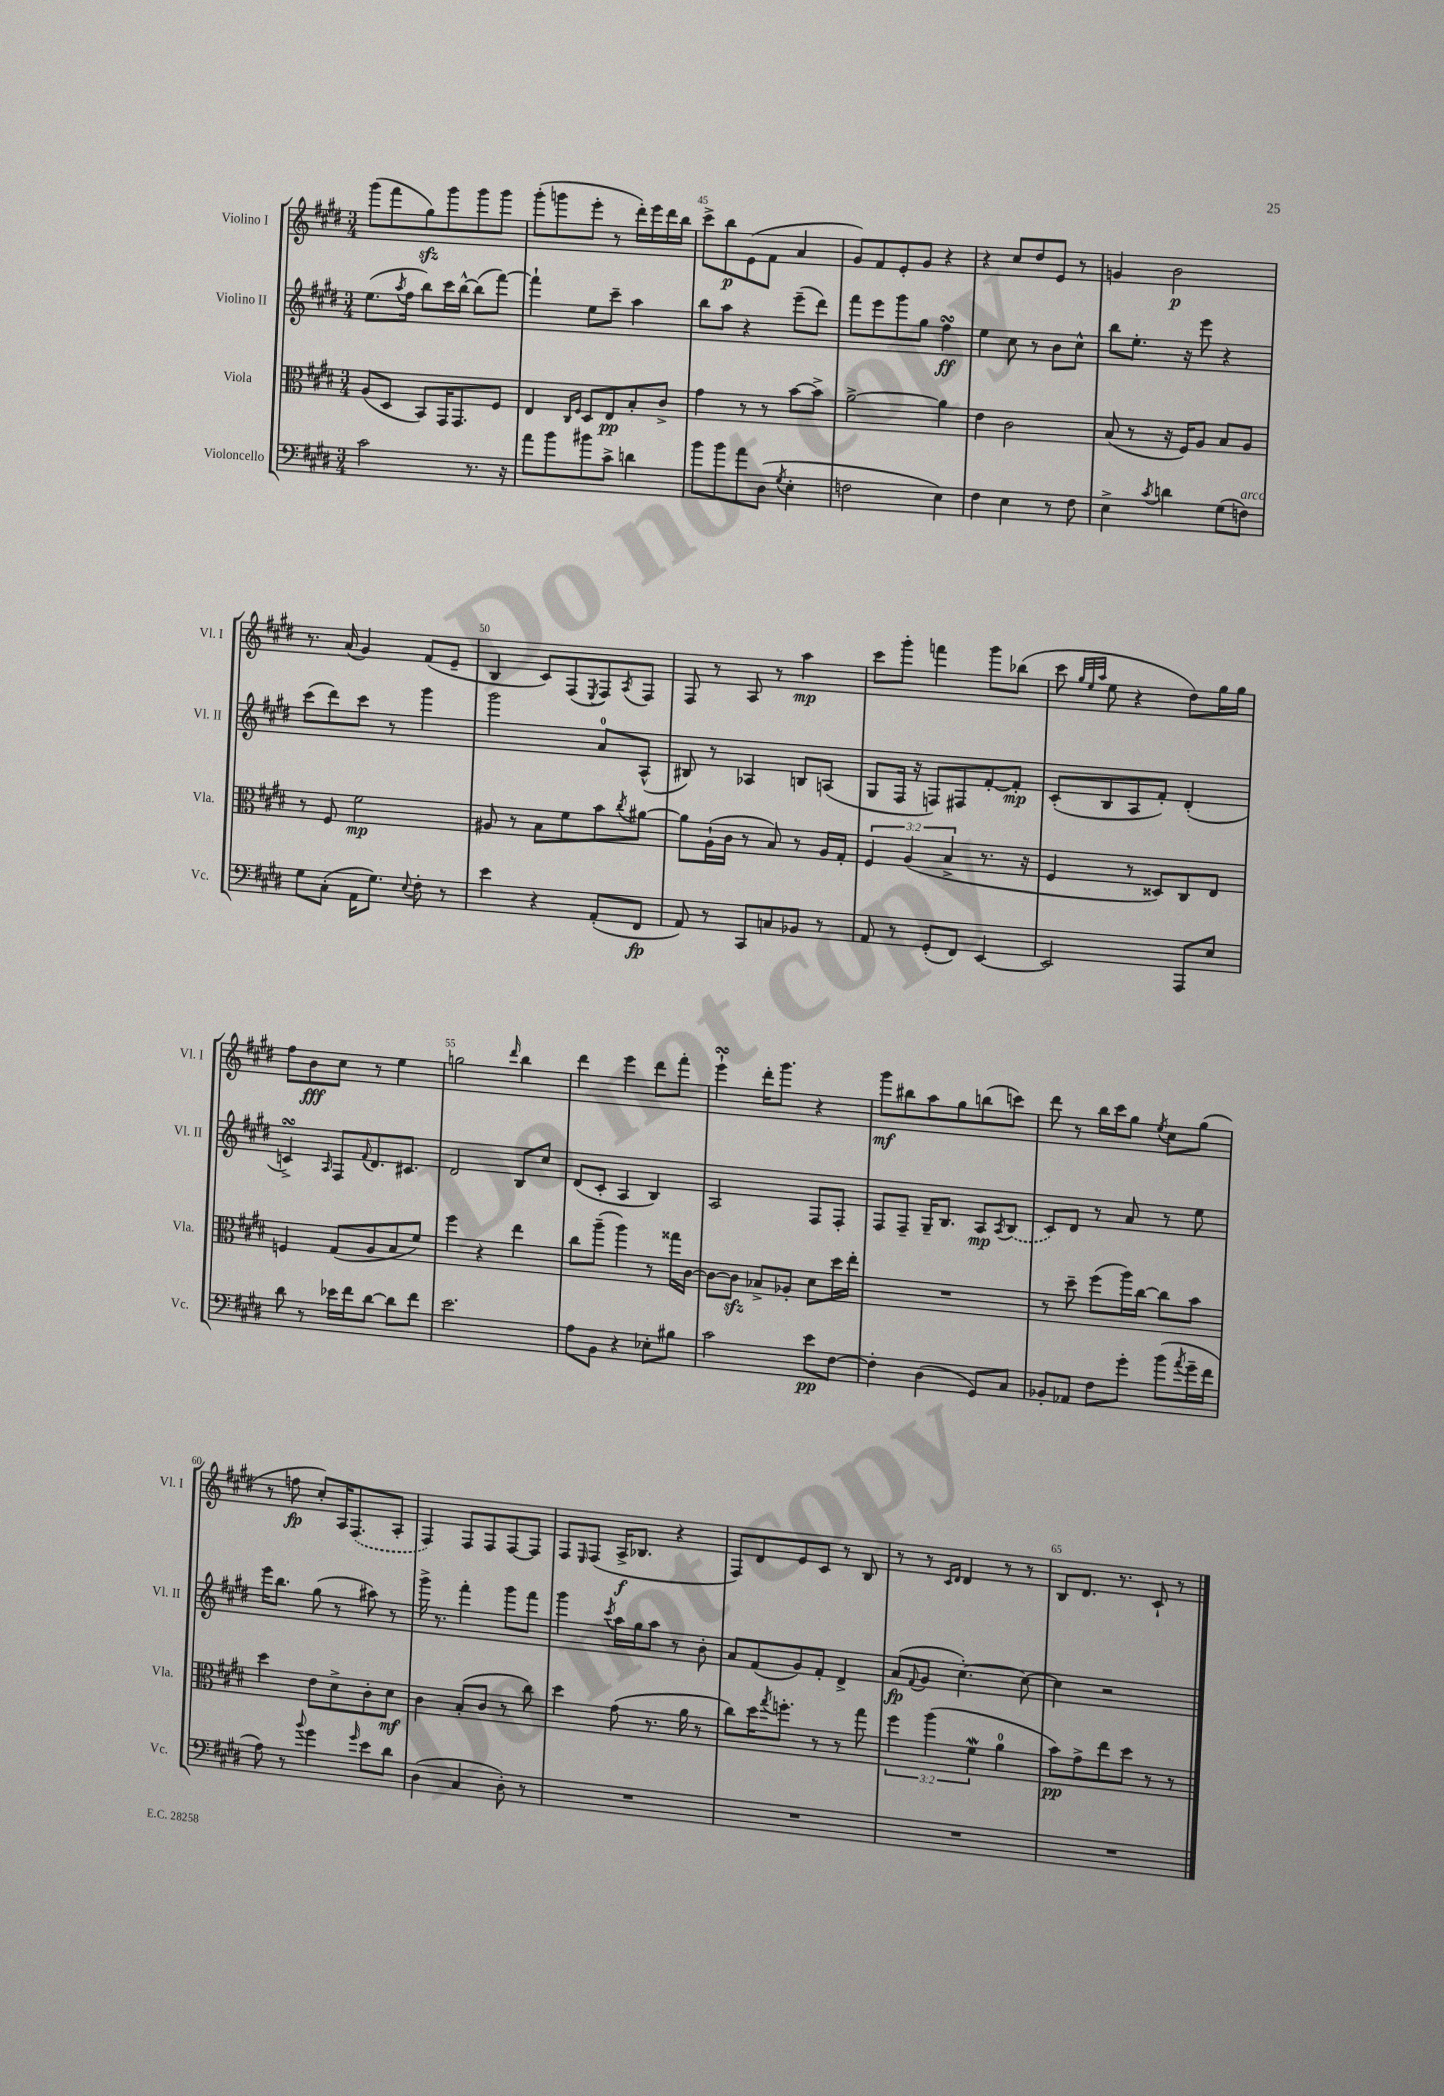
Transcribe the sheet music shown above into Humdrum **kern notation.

**kern	**dynam	**kern	**dynam	**kern	**dynam	**kern	**dynam
*part4	*part4	*part3	*part3	*part2	*part2	*part1	*part1
*staff4	*staff4	*staff3	*staff3	*staff2	*staff2	*staff1	*staff1
*I"Violoncello	*	*I"Viola	*	*I"Violino II	*	*I"Violino I	*
*I'Vc.	*	*I'Vla.	*	*I'Vl. II	*	*I'Vl. I	*
*clefF4	*	*clefC3	*	*clefG2	*	*clefG2	*
*k[f#c#g#d#]	*	*k[f#c#g#d#]	*	*k[f#c#g#d#]	*	*k[f#c#g#d#]	*
*M3/4	*	*M3/4	*	*M3/4	*	*M3/4	*
=43	=43	=43	=43	=43	=43	=43	=43
2c#\	.	(8A/L	.	(8.ee\L	.	(8ggg#\L	.
.	.	8D#/J	.	.	.	8fff#\	.
.	.	.	.	8qaa/	.	.	.
.	.	.	.	16ff#\Jk	.	.	.
.	.	8BB/L)	.	8bb\L)	.	8gg#zz\)	.
.	.	16GG#/K	.	16ccc#\L	.	8ggg#\	.
.	.	8.GG#/	.	[16bb^^\JJ	.	.	.
8.r	.	.	.	(8bb\L]	.	8ggg#\	.
.	.	8F#/J	.	[8fff#\J)	.	8ggg#\J	.
16r	.	.	.	.	.	.	.
=44	=44	=44	=44	=44	=44	=44	=44
8a\L	.	4E/	.	4fff#`\]	.	(8ggg#'\L	.
8b\	.	.	.	.	.	8gggn\	.
.	.	16qqC#/LL	.	.	.	.	.
.	.	16qqF#/JJ	.	.	.	.	.
8b#X\	.	8D#/L	.	8ee\L	.	8eee'\J	.
8c#^\J	.	8E/	pp	8ccc#~\J	.	8r	.
4dn\	.	8B'/	.	4aa\	.	16ddd#'\LL)	.
.	.	.	.	.	.	16eee\	.
.	.	8c#^/J	.	.	.	16ddd#\	.
.	.	.	.	.	.	16bb\JJ	.
=45	=45	=45	=45	=45	=45	=45	=45
8b\L	.	4g#\	.	8bb\L	.	8ccc#^\L	.
8b\	.	.	.	8aa\J	.	8bb\	p
8a\	.	8r	.	4r	.	(8e\	.
(8D#\J	.	8r	.	.	.	8f#\J	.
8qG#/	.	.	.	.	.	.	.
4E'\	.	[8b\L	.	(8eee~\L	.	4a/	.
.	.	8b^\J]	.	8ddd#\J)	.	.	.
=46	=46	=46	=46	=46	=46	=46	=46
2Fn\	.	[2a^\	.	8fff#\L	.	8g#/L)	.
.	.	.	.	8eee\	.	8f#/	.
.	.	.	.	8ggg#\	.	8e'/	.
.	.	.	.	8gg#\J	.	8g#/J	.
4E\)	.	4a\]	.	4ff#sSSS\	ff	4r	.
=47	=47	=47	=47	=47	=47	=47	=47
4F#\	.	4e\	.	4ee\	.	4r	.
4E\	.	2c#\	.	8cc#\	.	8cc#/L	.
.	.	.	.	8r	.	8dd#/	.
8r	.	.	.	8b\L	.	8e/J	.
8F#\	.	.	.	8cc#^^\J	.	8r	.
=48	=48	=48	=48	=48	=48	=48	=48
4E^\	.	(8B/	.	8bb\L	.	4gn/	.
.	.	8r	.	8.ee'\J	.	.	.
8qc#/	.	.	.	.	.	.	.
4dn\	.	16r	.	.	.	2b\	p
.	.	16F#/KL)	.	16r	.	.	.
.	.	8A/J	.	8eee\	.	.	.
(8G#\L	.	8B/L	.	4r	.	.	.
!LO:TX:a:i:t=arco	!	!	!	!	!	!	!
8Fn\J)	.	8A/J	.	.	.	.	.
!!LO:LB:g=z
=49	=49	=49	=49	=49	=49	=49	=49
8G#\L	.	8r	.	(8ccc#\L	.	8.r	.
(8C#'\J	.	8F#/	.	8ddd#\)	.	.	.
.	.	.	.	.	.	(16a/	.
16AA\KL	.	2f#\	mp	8ccc#\J	.	4g#/)	.
8.G#\J)	.	.	.	.	.	.	.
.	.	.	.	8r	.	.	.
8qqE/	.	.	.	.	.	.	.
8F#'\	.	.	.	4ggg#\	.	(8f#/L	.
8r	.	.	.	.	.	8e~/J	.
=50	=50	=50	=50	=50	=50	=50	=50
4e\	.	8A#X/	.	2ggg#\	.	4B/	.
.	.	8r	.	.	.	.	.
4r	.	8B\L	.	.	.	8c#/L)	.
.	.	8f#\	.	.	.	(8F#/	.
.	.	.	.	.	.	8qE/	.
(8AA'/L	.	8b\	.	8a/L	.	8F#/)	.
.	.	8qcc#/	.	.	.	8qA/	.
8FF#/J	fp	[8a#X\J	.	(8A^^/J	.	8F#/J	.
=51	=51	=51	=51	=51	=51	=51	=51
8AA/)	.	8a#\L]	.	8B#X/)	.	8F#/	.
8r	.	(16A`\L	.	8r	.	8r	.
.	.	16c#\JJ	.	.	.	.	.
8CC#/L	.	8r	.	4A-X/	.	8A/	.
8Cn/	.	8B/)	.	.	.	8r	.
8BB-X/J	.	8r	.	8Bn/L	.	4aa\	mp
8r	.	16A/LL	.	(8An/J	.	.	.
.	.	16G#'/JJ	.	.	.	.	.
=52	=52	=52	=52	=52	=52	=52	=52
8AA/	.	6F#/	.	8G#/L	.	8ccc#\L	.
8r	.	.	.	16F#/Jk	.	8ggg#'\J	.
.	.	(6A/	.	.	.	.	.
.	.	.	.	16r	.	.	.
(8GG#'/L	.	.	.	8Fn/L)	.	4fffn\	.
.	.	6B^/	.	.	.	.	.
8FF#/J)	.	.	.	8F#X/	.	.	.
[4EE/	.	8.r	.	[8f#'/	.	8ggg#\L	.
.	.	.	.	8f#'/J]	mp	(8bb-X\J	.
.	.	16r	.	.	.	.	.
=53	=53	=53	=53	=53	=53	=53	=53
2EE/]	.	4F#/	.	(8c#'/L	.	8ccc#\	.
.	.	.	.	.	.	32qqgg#/LLL	.
.	.	.	.	.	.	32qqee/	.
.	.	.	.	.	.	32qqaa/JJJ	.
.	.	.	.	8B/	.	8ee\	.
.	.	8r	.	8A/	.	4r	.
.	.	8D##X/L)	.	8f#'/J)	.	.	.
8AAA/L	.	8C#/	.	(4d#'/	.	8dd#\L)	.
8E/J	.	8E/J	.	.	.	16gg#\L	.
.	.	.	.	.	.	16gg#\JJ	.
!!LO:LB:g=z
=54	=54	=54	=54	=54	=54	=54	=54
8d#\	.	4Fn/	.	4cnsSSs^/)	.	8ff#\L	.
8r	.	.	.	.	.	8b\	fff
.	.	.	.	16qqA/	.	.	.
16e-X\LL	.	(8G#/L	.	8F#/L	.	8cc#\J	.
16f#\J	.	.	.	.	.	.	.
.	.	.	.	8qqf#/	.	.	.
[8d#\J	.	8A/	.	8.d#/	.	8r	.
8d#\L]	.	8B/	.	.	.	4ee\	.
.	.	.	.	8.c#X/J	.	.	.
8f#\J	.	8f#/J)	.	.	.	.	.
=55	=55	=55	=55	=55	=55	=55	=55
2.e\	.	4ff#\	.	2d#/	.	2ggn\	.
.	.	4r	.	.	.	.	.
.	.	.	.	.	.	16qqddd#/	.
.	.	4ee\	.	8B/L	.	4bb\	.
.	.	.	.	8cc#/J	.	.	.
=56	=56	=56	=56	=56	=56	=56	=56
8A\L	.	8cc#\L	.	(8d#/L	.	4ddd#\	.
8BB\J	.	(8aa~\J	.	8c#'/J	.	.	.
4r	.	4aa\)	.	4A/	.	4eee\	.
8E-X'\L	.	8r	.	4B/)	.	8ddd#\L	.
8B#X\J	.	16gg##X\LL	.	.	.	8fff#'\J	.
.	.	[16c#\JJ	.	.	.	.	.
=57	=57	=57	=57	=57	=57	=57	=57
2c#\	.	8c#\L_	.	2A/	.	4eeesSSs`\	.
.	.	8c#zz\J]	.	.	.	.	.
.	.	8B-X^/L	.	.	.	16ddd#'\KL	.
.	.	.	.	.	.	8.ggg#\J	.
.	.	8A-X'/J	.	.	.	.	.
8e\L	pp	8d#\L	.	8F#/L	.	4r	.
[8F#\J	.	16dd#\L	.	8F#'/J	.	.	.
.	.	16ee'\JJ	.	.	.	.	.
=58	=58	=58	=58	=58	=58	=58	=58
4F#'\]	.	2.r	.	8F#/L	.	8ggg#\L	mf
.	.	.	.	8F#~/J	.	8bb#X\	.
(4D#\	.	.	.	16G#~/KL	.	8aa\	.
.	.	.	.	8.B/J	.	.	.
.	.	.	.	.	.	8gg#\	.
8GG#/L)	.	.	.	8A/L	mp	(8bbn\	.
.	.	.	.	8qA/	.	.	.
8C#/J	.	.	.	(8B/J	.	8cccn\J)	.
=59	=59	=59	=59	=59	=59	=59	=59
8BB-X'/L	.	8r	.	8c#/L)	.	8ddd#\	.
8AA-X/J	.	8dd#~\	.	8d#/J	.	8r	.
8F#\L	.	(8ff#\L	.	8r	.	16bb\LL	.
.	.	.	.	.	.	16ccc#\J	.
8g#'\J	.	16aa\L)	.	8a/	.	8gg#\J	.
.	.	[16cc#\JJ	.	.	.	.	.
.	.	.	.	.	.	8qee/	.
(8b\L	.	8cc#\L]	.	8r	.	8cc#\L	.
8qa/	.	.	.	.	.	.	.
16g#~\L	.	8b\J	.	8ee\	.	(8gg#\J	.
16f#\JJ	.	.	.	.	.	.	.
!!LO:LB:g=z
=60	=60	=60	=60	=60	=60	=60	=60
8A\)	.	4dd#\	.	16eee\KL	.	8r	.
.	.	.	.	8.bb\J	.	.	.
8r	.	.	.	.	.	8ffn\	fp
8qqb/	.	.	.	.	.	.	.
4g#\	.	8e\L	.	(8gg#\	.	8cc#'/L)	.
.	.	8d#^\	.	8r	.	16A/K	.
.	.	.	.	.	.	(8.F#/	.
16qqg#/	.	.	.	.	.	.	.
8e\L	.	8c#'\	.	8aa#X\)	.	.	.
8d#\J	.	8d#\J	mf	8r	.	8A'/J	.
=61	=61	=61	=61	=61	=61	=61	=61
(4D#\	.	4c#\	.	16ggg#^\	.	4F#/)	.
.	.	.	.	8.r	.	.	.
4C#/	.	(8B'/L	.	4fff#'\	.	8F#/L	.
.	.	8c#/J	.	.	.	8F#/	.
8D#'\)	.	8r	.	8ggg#\L	.	[8F#/	.
8r	.	8cc#\)	.	8fff#\J	.	8F#/J]	.
=62	=62	=62	=62	=62	=62	=62	=62
2.r	.	4dd#\	.	4ggg#\	.	8F#/L	.
.	.	.	.	.	.	16qqE/	.
.	.	.	.	.	.	(8F#/J	.
.	.	.	.	8qccc#/	.	.	.
.	.	(8g#\	.	16aa\LL	.	16A^/KL	f
.	.	.	.	16gg#\J	.	8.B-X/J	.
.	.	8.r	.	8aa\J	.	.	.
.	.	.	.	8r	.	4r	.
.	.	16a\	.	.	.	.	.
.	.	8r	.	8b'\	.	.	.
=63	=63	=63	=63	=63	=63	=63	=63
2.r	.	8cc#\L)	.	8a/L	.	8F#/L)	.
.	.	16dd#\K	.	(8f#/	.	8d#/	.
.	.	8qgg#/	.	.	.	.	.
.	.	8.ffn'\J	.	.	.	.	.
.	.	.	.	8g#/)	.	8e/	.
.	.	8r	.	8f#'/J	.	8c#/J	.
.	.	8r	.	4d#^/	.	8r	.
.	.	8gg#\	.	.	.	8B/	.
=64	=64	=64	=64	=64	=64	=64	=64
2.r	.	6ff#\	.	(8a/L	fp	8r	.
.	.	.	.	8qqf#/	.	.	.
.	.	.	.	8g#/J	.	8r	.
.	.	(6aa\	.	.	.	.	.
.	.	.	.	.	.	16qqc#/LL	.
.	.	.	.	.	.	16qqd#/JJ	.
.	.	.	.	[4.cc#'\)	.	4d#/	.
.	.	6f#W\	.	.	.	.	.
.	.	4a\	.	.	.	8r	.
.	.	.	.	8cc#\_	.	8r	.
=65	=65	=65	=65	=65	=65	=65	=65
2.r	.	8b\L)	pp	4cc#\]	.	8B/L	.
.	.	8g#^\	.	.	.	8.d#/J	.
.	.	8ee\	.	2r	.	.	.
.	.	.	.	.	.	8.r	.
.	.	8dd#\J	.	.	.	.	.
.	.	8r	.	.	.	8c#`/	.
.	.	8r	.	.	.	8r	.
==	==	==	==	==	==	==	==
*-	*-	*-	*-	*-	*-	*-	*-
